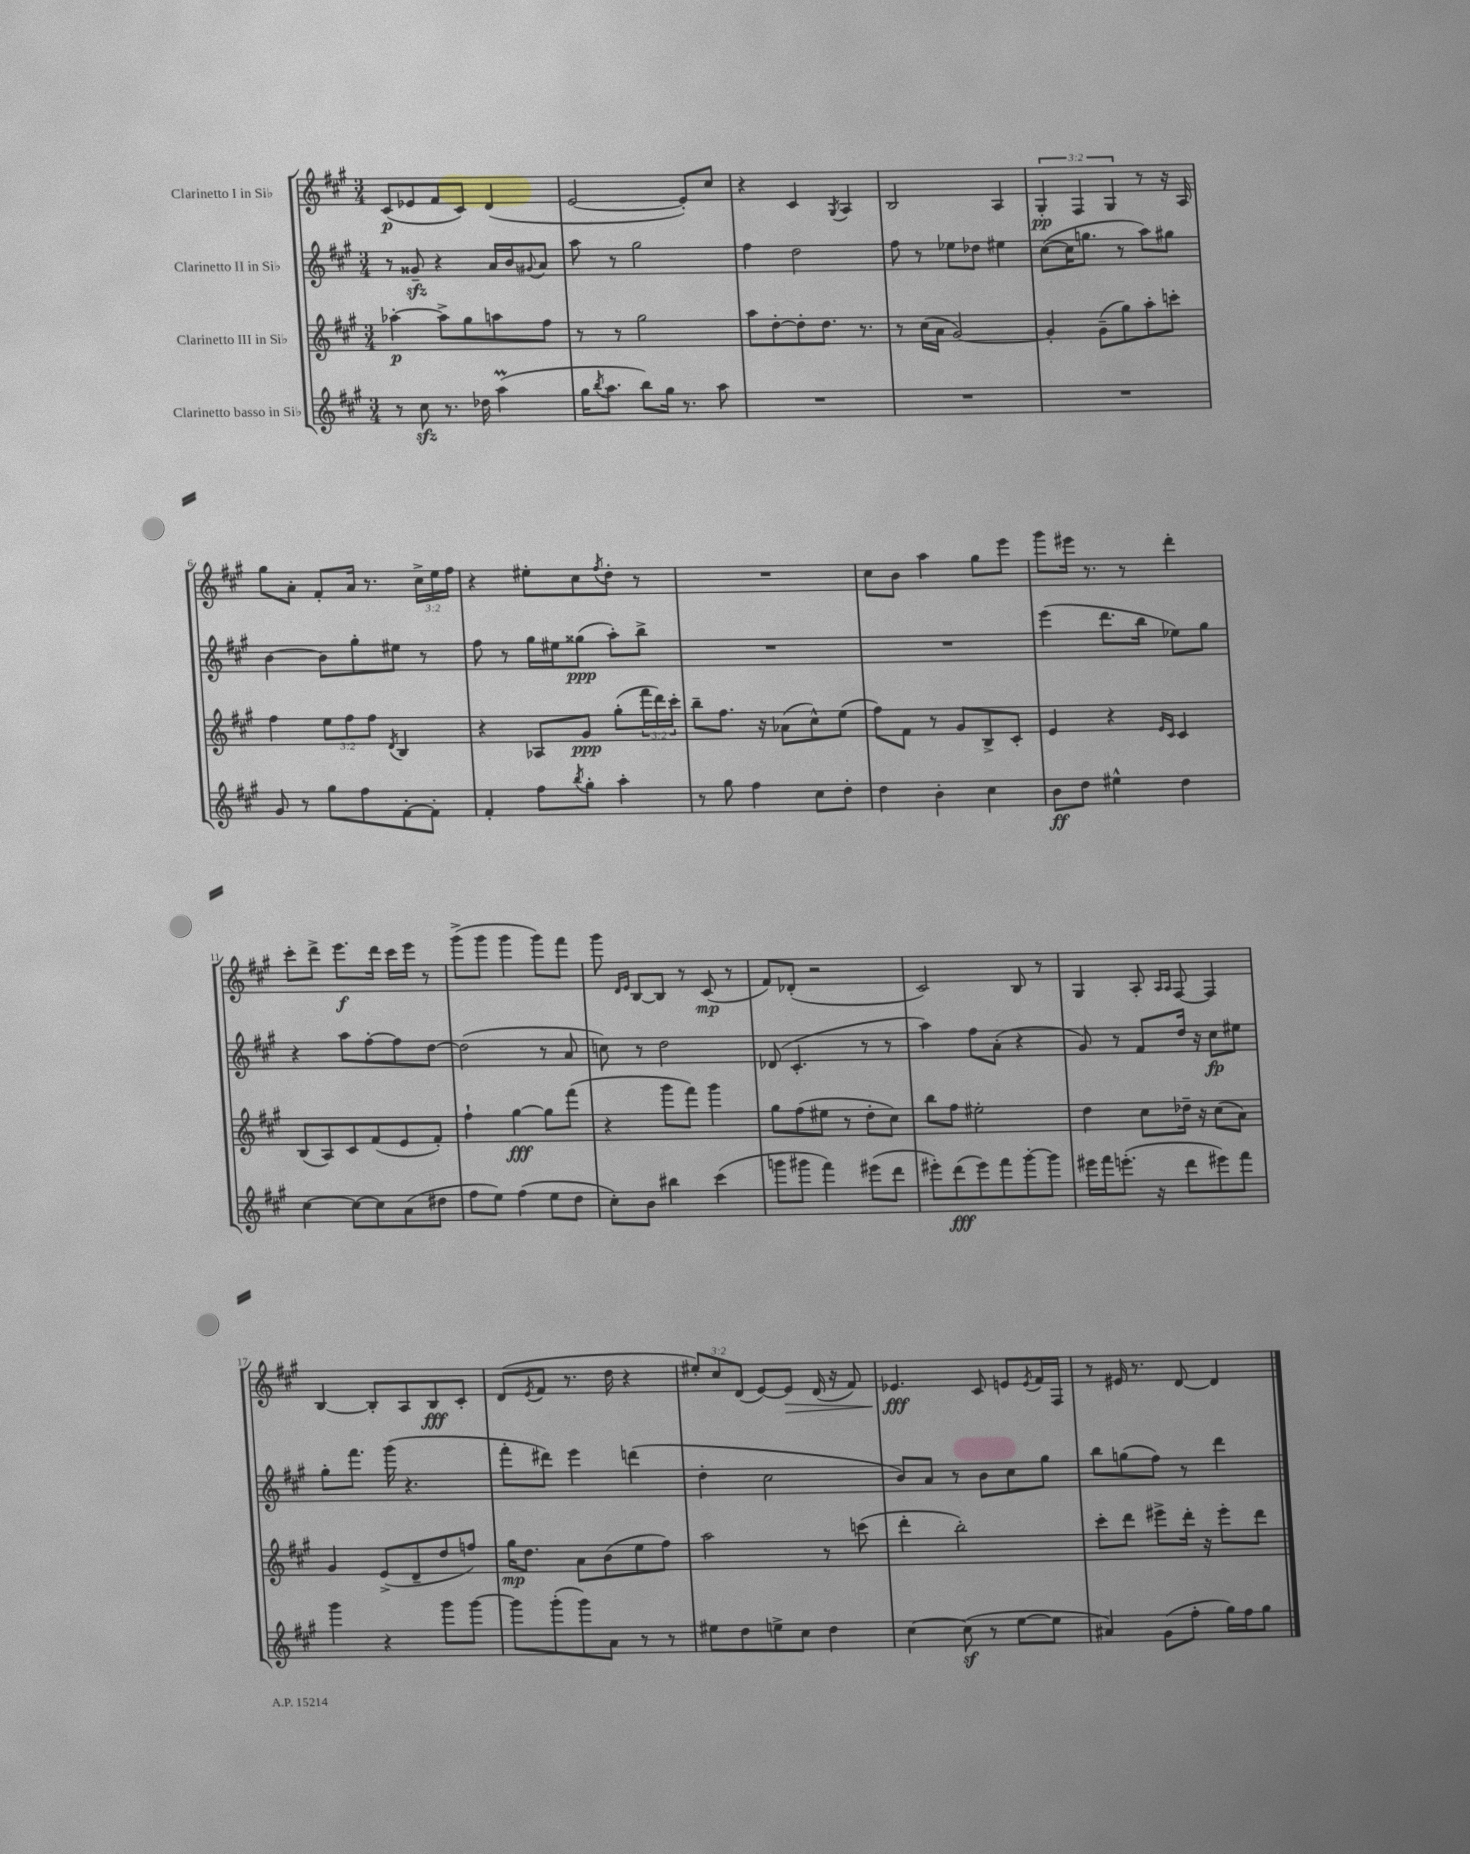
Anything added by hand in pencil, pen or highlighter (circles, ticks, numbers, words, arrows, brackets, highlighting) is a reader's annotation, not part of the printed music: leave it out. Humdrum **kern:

**kern	**kern	**kern	**kern
*staff4	*staff3	*staff2	*staff1
*clefG2	*clefG2	*clefG2	*clefG2
*k[f#c#g#]	*k[f#c#g#]	*k[f#c#g#]	*k[f#c#g#]
*M3/4	*M3/4	*M3/4	*M3/4
8r	[4aa-'	8r	(8c#
8cc#	.	8g##~	8e-
8.r	8aa-^]	4r	8f#
.	8gg#	.	8c#)
16dd-	.	.	.
(4aa	8aa	16a	(4d
.	.	16b	.
.	.	8qqg#	.
.	8ff#	8a	.
=	=	=	=
16gg#	8r	8aa	[2e
8qbb	.	.	.
8.aa	.	.	.
.	8r	8r	.
8bb)	2gg#	2gg#	.
16gg#	.	.	.
8.r	.	.	.
.	.	.	8e'])
8aa	.	.	8cc#
=	=	=	=
2.r	8aa	4ff#	4r
.	[8dd'	.	.
.	8dd']	2dd	4c#
.	8.dd	.	.
.	.	.	8qG#
.	.	.	4A
.	8.r	.	.
=	=	=	=
2.r	8r	8ff#	2B
.	(16cc#	8r	.
.	16a	.	.
.	[2g#)	8ee-	.
.	.	8dd-	.
.	.	4ee#	4A
=	=	=	=
2.r	4g#']	([8cc#	6G#'
.	.	16cc#]	.
.	.	.	6F#
.	.	8.gg	.
.	(8g#~	.	.
.	.	.	6G#
.	8gg#)	8r	.
.	8aa'	8aa)	8r
.	8ccc'	8gg#	16r
.	.	.	16A
=	=	=	=
8g#	4ff#	[4b	8gg#
8r	.	.	8a'
8gg#	12ee	8b]	8f#'
.	12ff#	.	.
8ff#	.	8gg#'	16a
.	12ff#	.	.
.	.	.	8.r
.	8qd	.	.
[8f#'	4B	8ee#	.
8f#']	.	8r	24cc#^
.	.	.	24ee
.	.	.	24ff#
=	=	=	=
4f#'	4r	8ff#	4r
.	.	8r	.
8ff#	8A-	16gg#	8ee#'
.	.	16ee#	.
8qbb	.	.	.
8gg#'	8g#	(8gg##	8cc#
.	.	.	8qff#
4aa'	(8gg#'	8aa')	8dd'
.	24fff#	8bb^	8r
.	24ddd)	.	.
.	24ccc#'	.	.
=	=	=	=
8r	8bb~	2.r	2.r
8gg#	8.ff#	.	.
4ff#	.	.	.
.	16r	.	.
.	(8a-	.	.
8cc#	8cc#^^)	.	.
8dd'	(8ee	.	.
=	=	=	=
4dd	8ff#)	2.r	8cc#
.	8f#	.	8b
4b'	8r	.	4aa
.	8g#	.	.
4cc#	8B^	.	8gg#
.	8c#'	.	8eee
=	=	=	=
8b	4e	(4eee	8ggg#
8dd	.	.	16eee#
.	.	.	8.r
4ee#^^	4r	8.ddd	.
.	.	.	8r
.	.	16bb	.
.	16qqe	.	.
.	16qqc#	.	.
4dd	4c#	8ee-)	4ddd'
.	.	8gg#	.
=	=	=	=
[4cc#	(8B	4r	8ccc#'
.	8A)	.	8ddd^
8cc#_	8c#	8aa	8.eee
8cc#]	(8f#	[8ff#'	.
.	.	.	16ddd
(8a	8e	8ff#]	16ccc#
.	.	.	16eee
8dd#	8f#')	[8dd	8r
=	=	=	=
8ff#	4ff#`	(2dd]	(8ggg#^
8ee)	.	.	8ggg#
(4ff#	[4gg#	.	4ggg#
8ee	8gg#]	8r	8ggg#)
8dd	(8fff#	8a	8fff#
=	=	=	=
8cc#')	4r	8cc)	8ggg#
.	.	.	16qqd
.	.	.	16qqe
8b	.	8r	[8B
4bb#	8ggg#	2dd	8B]
.	8fff#)	.	8r
(4ccc#	4ggg#	.	(8c#
.	.	.	8r
=	=	=	=
8ggg	8gg#	(8d-	8f#)
8ggg#	(8ff#	4.c#'	(8d-'
4fff#)	8ee#	.	2r
.	8r	.	.
(8eee#	8dd'	8r	.
8ddd	8cc#)	8r	.
=	=	=	=
8eee#')	8bb	4aa)	2c#)
(8ddd	8ff#	.	.
8eee#)	2ee#'	8ff#	.
8fff#	.	(8a'	.
[8ggg#'	.	4r	8B
8ggg#]	.	.	8r
=	=	=	=
16eee#	4dd	8g#)	4G#
16fff#	.	.	.
(8.eee'	.	8r	.
.	8cc#	8f#	8A'
16r	.	.	.
.	.	.	16qqA
.	.	.	16qqA
8ddd	16dd-~	16dd	[8F#
.	16r	16r	.
8eee#)	(8cc#	8cc#	4F#]
8fff#	8a)	8ee#	.
=	=	=	=
4ggg#	4g#	8gg#'	[4B
.	.	8.fff#	.
4r	(8e^	.	8B']
.	.	(16ggg#	.
.	8d~	4.r	8A
8ggg#	8dd	.	8B
[8ggg#	8ff)	.	8c#'
=	=	=	=
8ggg#]	16gg#	8fff#'	(8d
.	8.dd	.	.
.	.	.	8qe
(8ggg#'	.	8ddd#)	8f#
8ggg#)	8a	4eee	8.r
8a	(8b	.	.
.	.	.	16dd
8r	8ee	(4ddd	4r
8r	8ff#)	.	.
=	=	=	=
8ee#	2aa	4dd'	12ee#')
.	.	.	12cc#
8dd	.	.	.
.	.	.	(12d
8ee^	.	2cc#	[8e)
8cc#	.	.	8e]
4dd	8r	.	(16d
.	.	.	16r
.	(8ccc	.	8f#)
=	=	=	=
[4cc#	4ddd'	8b)	4.e-
.	.	8a	.
(8cc#]	2bb')	8r	.
8r	.	8b	8c#
[8ee	.	8cc#	8e
.	.	.	8qe
8ee]	.	8gg#	16f#
.	.	.	16F#
=	=	=	=
4a#)	8ccc#'	8bb	8r
.	8ddd	(8gg	16e#
.	.	.	8.r
(8g#	8eee#^	8ff#)	.
8ff#'	16ddd'	8r	[8d
.	16r	.	.
16gg#)	8eee#'	4ddd	4d]
16ff#	.	.	.
8gg#	8ddd	.	.
==	==	==	==
*-	*-	*-	*-
